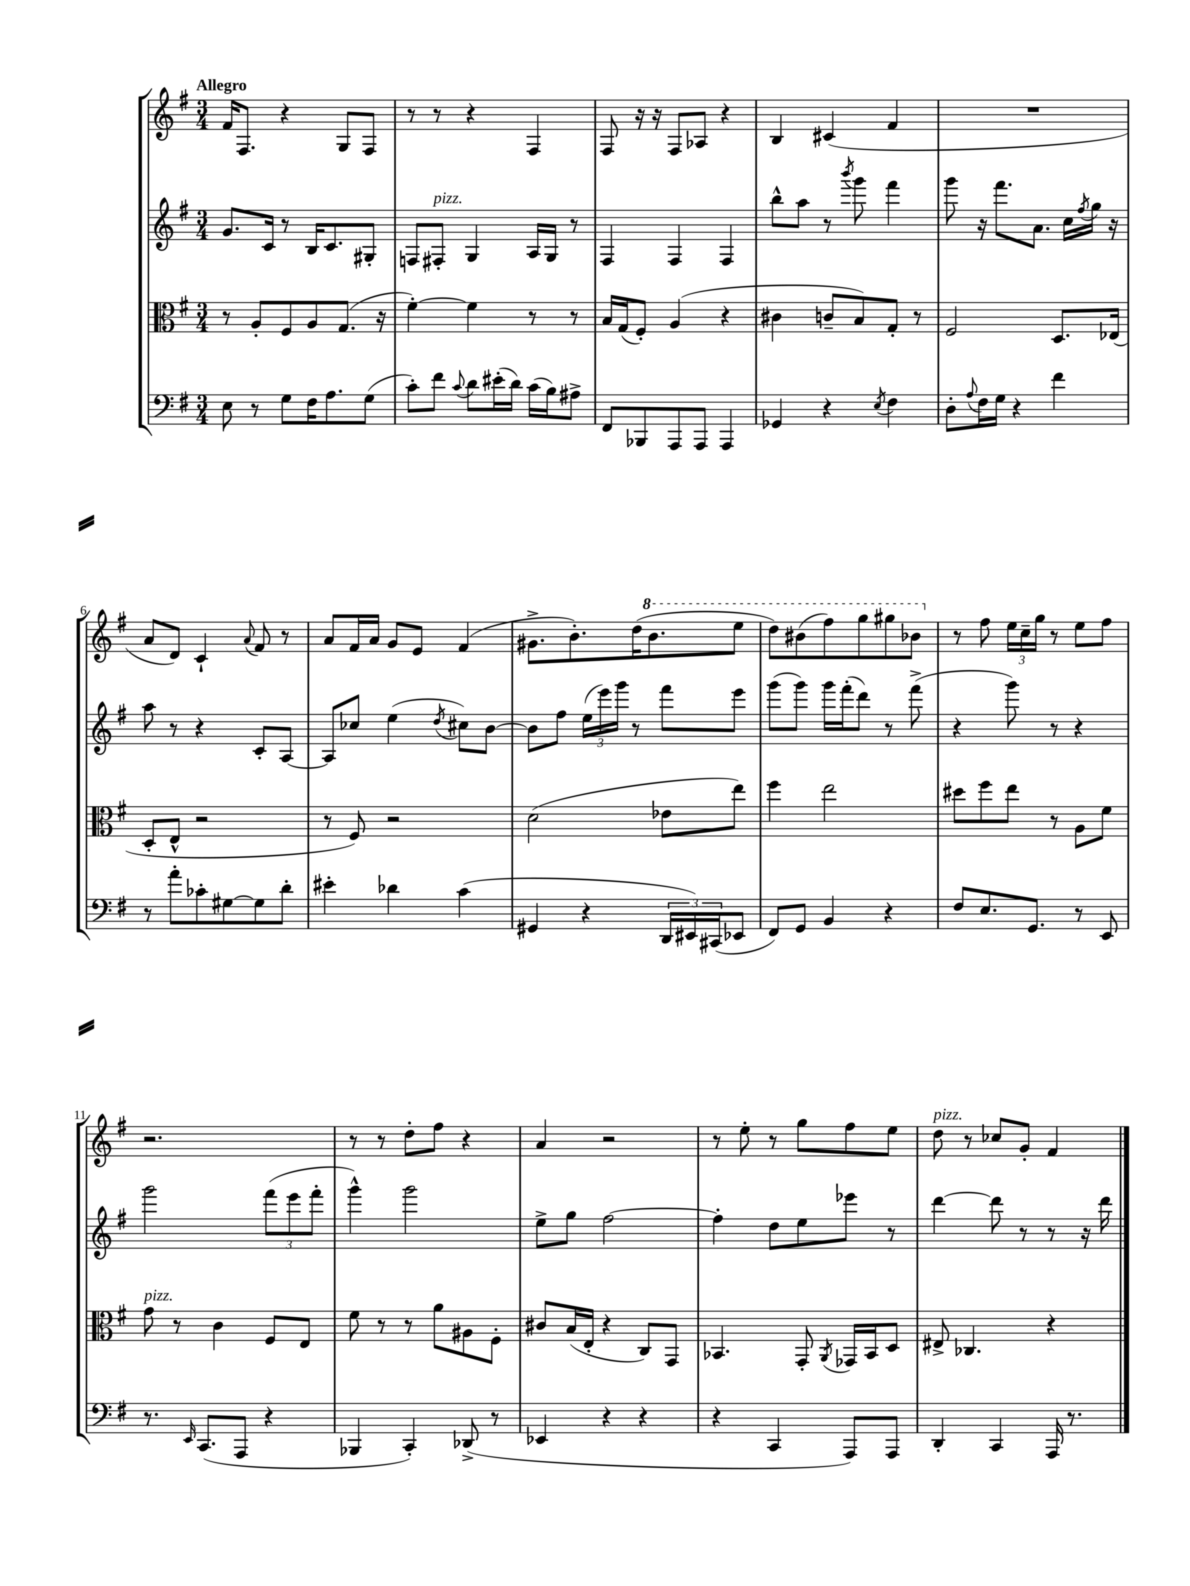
<<
\new StaffGroup <<
\new Staff = "s0" {
    \clef treble \key g \major \numericTimeSignature \time 3/4 \tempo "Allegro"
    fis'16 fis8. r4 g8 fis8 |
    r8 r8 r4 fis4 |
    fis8 r16 r16 fis8 aes8 r4 |
    b4 cis'4( fis'4 |
    R2. |
    a'8 d'8) c'4-! \appoggiatura { a'8 } fis'8 r8 |
    a'8 fis'16 a'16 g'8 e'8 fis'4( |
    gis'8.-> b'8.-.) d''16( \ottava #1 b''8. e'''8 |
    d'''8) bis''8( fis'''8) g'''8 gis'''8 bes''8 \ottava #0 |
    r8 fis''8 \tuplet 3/2 { e''16 c''16-- g''16 } r8 e''8 fis''8 |
    r2. |
    r8 r8 d''8-. fis''8 r4 |
    a'4 r2 |
    r8 e''8-. r8 g''8 fis''8 e''8 |
    d''8^\markup { \italic "pizz." } r8 ces''8 g'8-. fis'4 \bar "|." |
}
\new Staff = "s1" {
    \clef treble \key g \major \numericTimeSignature \time 3/4
    g'8. c'16 r8 b16 c'8. gis8-. |
    f8 fis8-.^\markup { \italic "pizz." } g4 a16 g16 r8 |
    fis4 fis4 fis4 |
    b''8-^ a''8 r8 \acciaccatura { b'''8 } g'''8 fis'''4 |
    g'''8 r16 fis'''8. a'8. c''16 \acciaccatura { fis''8 } g''16 r16 |
    a''8 r8 r4 c'8-. a8~ |
    a8 ces''8 e''4( \acciaccatura { d''8 } cis''8) b'8~ |
    b'8 fis''8 \tuplet 3/2 { e''16( e'''16) g'''16 } r8 fis'''8 e'''8 |
    g'''8( g'''8) g'''16 fis'''16-.( d'''8) r8 fis'''8->( |
    r4 g'''8) r8 r4 |
    g'''2 \tuplet 3/2 { fis'''8( e'''8 fis'''8-. } |
    g'''4-^) g'''2 |
    e''8-> g''8 fis''2~ |
    fis''4-. d''8 e''8 ees'''8 r8 |
    d'''4~ d'''8 r8 r8 r16 d'''16 \bar "|." |
}
\new Staff = "s2" {
    \clef alto \key g \major \numericTimeSignature \time 3/4
    r8 a8-. fis8 a8 g8.( r16 |
    fis'4~-.) fis'4 r8 r8 |
    b16 g16( fis8-.) a4( r4 |
    cis'4 c'8-- b8) g8-. r8 |
    fis2 d8. ees16( |
    d8-. e8-^ r2 |
    r8 fis8) r2 |
    d'2( ees'8 e''8) |
    fis''4 e''2 |
    dis''8 fis''8 e''8 r8 a8 fis'8 |
    g'8^\markup { \italic "pizz." } r8 c'4 fis8 e8 |
    fis'8 r8 r8 a'8 ais8 fis8-. |
    cis'8 b16( e16-. r4 c8) g,8 |
    bes,4. g,8-. \acciaccatura { a,8 } ges,16 bes,16 d8 |
    eis8-> ces4. r4 \bar "|." |
}
\new Staff = "s3" {
    \clef bass \key g \major \numericTimeSignature \time 3/4
    e8 r8 g8 fis16 a8. g8( |
    c'8-.) fis'8 \appoggiatura { c'8 } d'8 eis'16-.( d'16) c'16( b16) ais8-> |
    fis,8 bes,,8 a,,8 a,,8 a,,4 |
    ges,4 r4 \acciaccatura { e8 } fis4 |
    d8-. \appoggiatura { a8 } fis16 g16 r4 fis'4 |
    r8 a'8-. ces'8-. gis8~ gis8 d'8-. |
    eis'4-. des'4 c'4( |
    gis,4 r4 \tuplet 3/2 { d,16 eis,16) cis,16( } ees,8 |
    fis,8) g,8 b,4 r4 |
    fis8 e8. g,8. r8 e,8 |
    r8. \grace { e,16 } c,8.( a,,8 r4 |
    bes,,4 c,4-.) des,8->( r8 |
    ees,4 r4 r4 |
    r4 c,4 a,,8) a,,8 |
    d,4-. c,4 a,,16 r8. \bar "|." |
}
>>
>>
